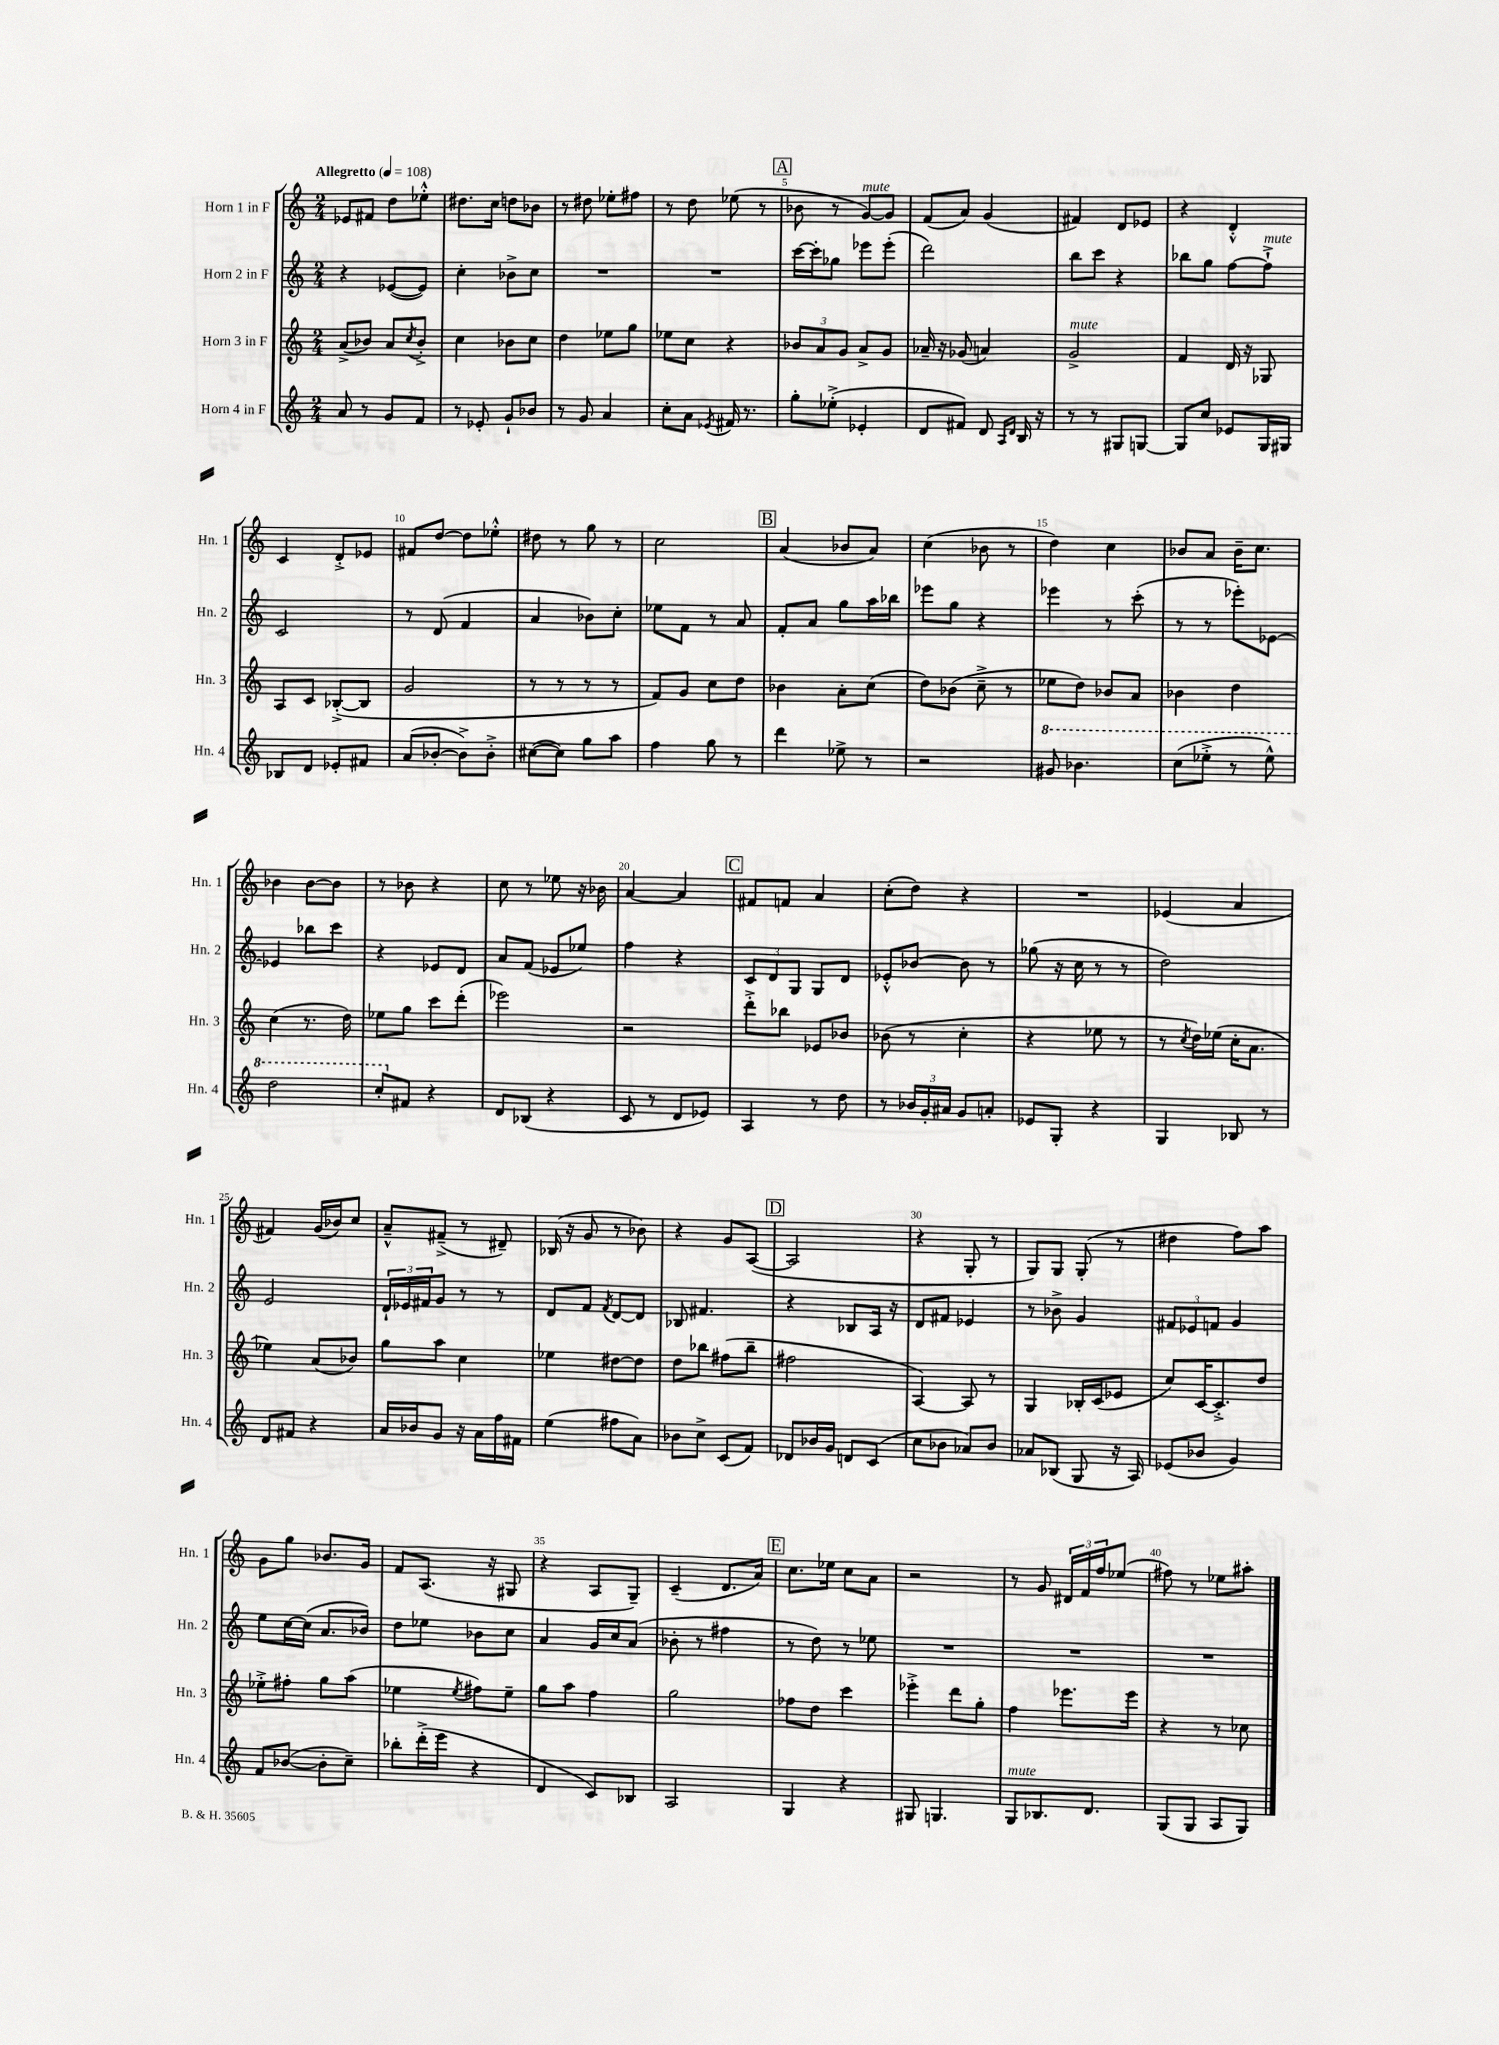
<<
\new StaffGroup <<
\new Staff = "s0" \with { instrumentName = "Horn 1 in F" shortInstrumentName = "Hn. 1" } {
    \clef treble \key c \major \numericTimeSignature \time 2/4 \tempo "Allegretto" 4 = 108
    ees'8 fis'8 d''8 ees''8-.-^ |
    dis''8. c''16 d''8 bes'8 |
    r8 dis''8 ees''8-. fis''8 |
    r8 d''8 ees''8( r8 |
    \mark \markup { \box "A" } bes'8 r8 g'8~^\markup { \italic "mute" }) g'8 |
    f'8( a'8) g'4( |
    fis'4) d'8 ees'8 |
    r4 d'4-.-^ |
    c'4 d'8-.-> ees'8 |
    fis'8 d''8~ d''8 ees''8-.-^ |
    dis''8 r8 g''8 r8 |
    c''2 |
    \mark \markup { \box "B" } a'4( bes'8 a'8) |
    c''4( bes'8 r8 |
    d''4) c''4 |
    bes'8 a'8 bes'16-- c''8. |
    bes'4 bes'8~ bes'8 |
    r8 bes'8 r4 |
    c''8 r8 ees''8 r16 bes'16 |
    a'4~ a'4 |
    \mark \markup { \box "C" } fis'8 f'8 a'4 |
    c''8-.( d''8) r4 |
    R2 |
    ees'4( a'4 |
    fis'4) g'16( bes'16) c''8 |
    a'8---^ fis'8--->( r8 dis'8--) |
    bes16( r16 g'8 r8 bes'8) |
    r4 g'8 a8~( |
    \mark \markup { \box "D" } a2 |
    r4 g8-. r8 |
    g8) g8 g8-.( r8 |
    dis''4 f''8) a''8 |
    g'8 g''8 bes'8. g'16 |
    f'8 a8.( r16 gis8 |
    r4 a8 g8--) |
    c'4--( d'8. a'16) |
    \mark \markup { \box "E" } c''8. ees''16 c''8 a'8 |
    r2 |
    r8 g'8 \tuplet 3/2 { dis'16 f'16 f''16 } ees''8( |
    fis''8) r8 ees''8 ais''8-. \bar "|." |
}
\new Staff = "s1" \with { instrumentName = "Horn 2 in F" shortInstrumentName = "Hn. 2" } {
    \clef treble \key c \major \numericTimeSignature \time 2/4
    r4 ees'8~( ees'8) |
    c''4-. bes'8-> c''8 |
    R2 |
    R2 |
    \mark \markup { \box "A" } c'''16~ c'''16-. ges''8 ees'''8 ees'''8-.( |
    d'''2) |
    b''8 c'''8 r4 |
    bes''8 g''8 f''8~ f''8-!->^\markup { \italic "mute" } |
    c'2 |
    r8 d'8( f'4 |
    a'4 bes'8) c''8-. |
    ees''8 f'8 r8 a'8 |
    \mark \markup { \box "B" } f'8-. a'8 g''8 a''16 bes''16 |
    ees'''8 g''8 r4 |
    ees'''4 r8 c'''8-.( |
    r8 r8 ees'''8-.) ees'8~ |
    ees'4 bes''8 c'''8 |
    r4 ees'8 d'8 |
    a'8 f'8( ees'8 ees''8) |
    f''4 r4 |
    \mark \markup { \box "C" } \tuplet 3/2 { c'8 d'8 g8 } g8 d'8 |
    ees'8-.-^ bes'8~ bes'8 r8 |
    ges''8( r16 c''16 r8 r8 |
    d''2) |
    e'2 |
    \tuplet 3/2 { d'16-! ees'16 fis'16 } g'8 r8 r8 |
    d'8 f'8 \acciaccatura { f'8 } d'8~ d'8 |
    bes8 fis'4. |
    \mark \markup { \box "D" } r4 bes8 a16 r16 |
    d'8 fis'8 ees'4 |
    r8 bes'8-> g'4 |
    \tuplet 3/2 { fis'8 ees'8 f'8 } g'4 |
    e''8 c''16~ c''16( a'8. bes'16) |
    d''8 ees''8 bes'8 c''8 |
    a'4 g'16 c''16 a'8( |
    bes'8-. r8 fis''4 |
    \mark \markup { \box "E" } r8 d''8) r8 ees''8 |
    R2 |
    R2 |
    R2 \bar "|." |
}
\new Staff = "s2" \with { instrumentName = "Horn 3 in F" shortInstrumentName = "Hn. 3" } {
    \clef treble \key c \major \numericTimeSignature \time 2/4
    a'8->( bes'8) a'8 \acciaccatura { c''8 } bes'8-.-> |
    c''4 bes'8 c''8 |
    d''4 ees''8 g''8 |
    ees''8 c''8 r4 |
    \mark \markup { \box "A" } \tuplet 3/2 { bes'8 a'8 g'8 } a'8-> g'8 |
    aes'16-- r16 ges'8( a'4) |
    g'2->^\markup { \italic "mute" } |
    f'4 d'16 r16 ges8 |
    a8 c'8 bes8~-.->( bes8 |
    g'2 |
    r8 r8 r8 r8 |
    f'8) g'8 c''8 d''8 |
    \mark \markup { \box "B" } bes'4 a'8-. c''8( |
    d''8) bes'8( c''8---> r8 |
    ees''8 d''8) bes'8 a'8 |
    bes'4 d''4 |
    c''4( r8. d''16) |
    ees''8 g''8 c'''8 d'''8-.( |
    ees'''2) |
    r2 |
    \mark \markup { \box "C" } d'''8-.-> bes''8 ees'8 bes'8 |
    bes'8( r8 c''4-. |
    r4 ees''8 r8 |
    r8 \acciaccatura { c''8 } d''16) ees''16( c''16-. a'8. |
    ees''4) a'8( bes'8) |
    g''8 a''8 c''4 |
    ees''4 dis''8~ dis''8 |
    d''8 bes''8 fis''8( bes''8-- |
    \mark \markup { \box "D" } fis''2 |
    a4~) a8 r8 |
    g4 bes16-. c'16( ees'8 |
    c''8) c'16~ c'8.-.-> d''8 |
    ees''8-.-> fis''8-. g''8 a''8( |
    ees''4 \acciaccatura { ees''8 } fis''8) ees''8-- |
    g''8 a''8 f''4 |
    g''2 |
    \mark \markup { \box "E" } fes''8 d''8 c'''4 |
    ees'''4-.-> d'''8 g''8-. |
    f''4 ees'''8. ees'''16 |
    r4 r8 ces''8 \bar "|." |
}
\new Staff = "s3" \with { instrumentName = "Horn 4 in F" shortInstrumentName = "Hn. 4" } {
    \clef treble \key c \major \numericTimeSignature \time 2/4
    a'8 r8 g'8 f'8 |
    r8 ees'8-. g'8-! bes'8 |
    r8 g'8 a'4 |
    c''8-. a'8 \acciaccatura { ees'8 } fis'16 r8. |
    \mark \markup { \box "A" } g''8-. ees''8-.->( ees'4-. |
    d'8 fis'8) d'8 \grace { a16 d'16 } b16 r16 |
    r8 r8 gis8 g8~ |
    g8 c''8 ees'8 g16 gis16 |
    bes8 d'8 ees'8-. fis'8 |
    a'8( bes'8~-. bes'8->) bes'8-.-> |
    cis''8~( cis''8) g''8 a''8 |
    f''4 g''8 r8 |
    \mark \markup { \box "B" } d'''4 ees''8-> r8 |
    r2 |
    \ottava #1 gis''8 bes''4. |
    c'''8( ees'''8-.-> r8 ees'''8-^) |
    d'''2 |
    c'''8-. \ottava #0 fis'8 r4 |
    d'8 bes8( r4 |
    c'8 r8 d'8 ees'8) |
    \mark \markup { \box "C" } a4 r8 d''8 |
    r8 \tuplet 3/2 { bes'16 g'16-. ais'16 } g'8 a'8-. |
    ees'8 g8-. r4 |
    g4 bes8 r8 |
    d'8 fis'8 r4 |
    a'16 bes'16 g'8 r16 a'16 f''16 fis'16 |
    e''4( fis''8 a'8) |
    bes'8 c''8-> c'8( f'8) |
    \mark \markup { \box "D" } des'8 bes'16 g'16 d'8 c'8( |
    c''8 bes'8 aes'8) bes'8 |
    aes'8 bes8( g8 r16 a16) |
    ees'8( bes'8 g'4) |
    f'8 bes'8~( bes'8-. c''8--) |
    bes''8-. d'''16-.->( e'''16 r4 |
    d'4 c'8) bes8 |
    a2 |
    \mark \markup { \box "E" } g4 r4 |
    gis8 g4. |
    g8^\markup { \italic "mute" } bes8. d'8. |
    g8( g8 a8 g8) \bar "|." |
}
>>
>>
\layout { \context { \Score \override BarNumber.break-visibility = ##(#f #t #t) barNumberVisibility = #(every-nth-bar-number-visible 5) } }
